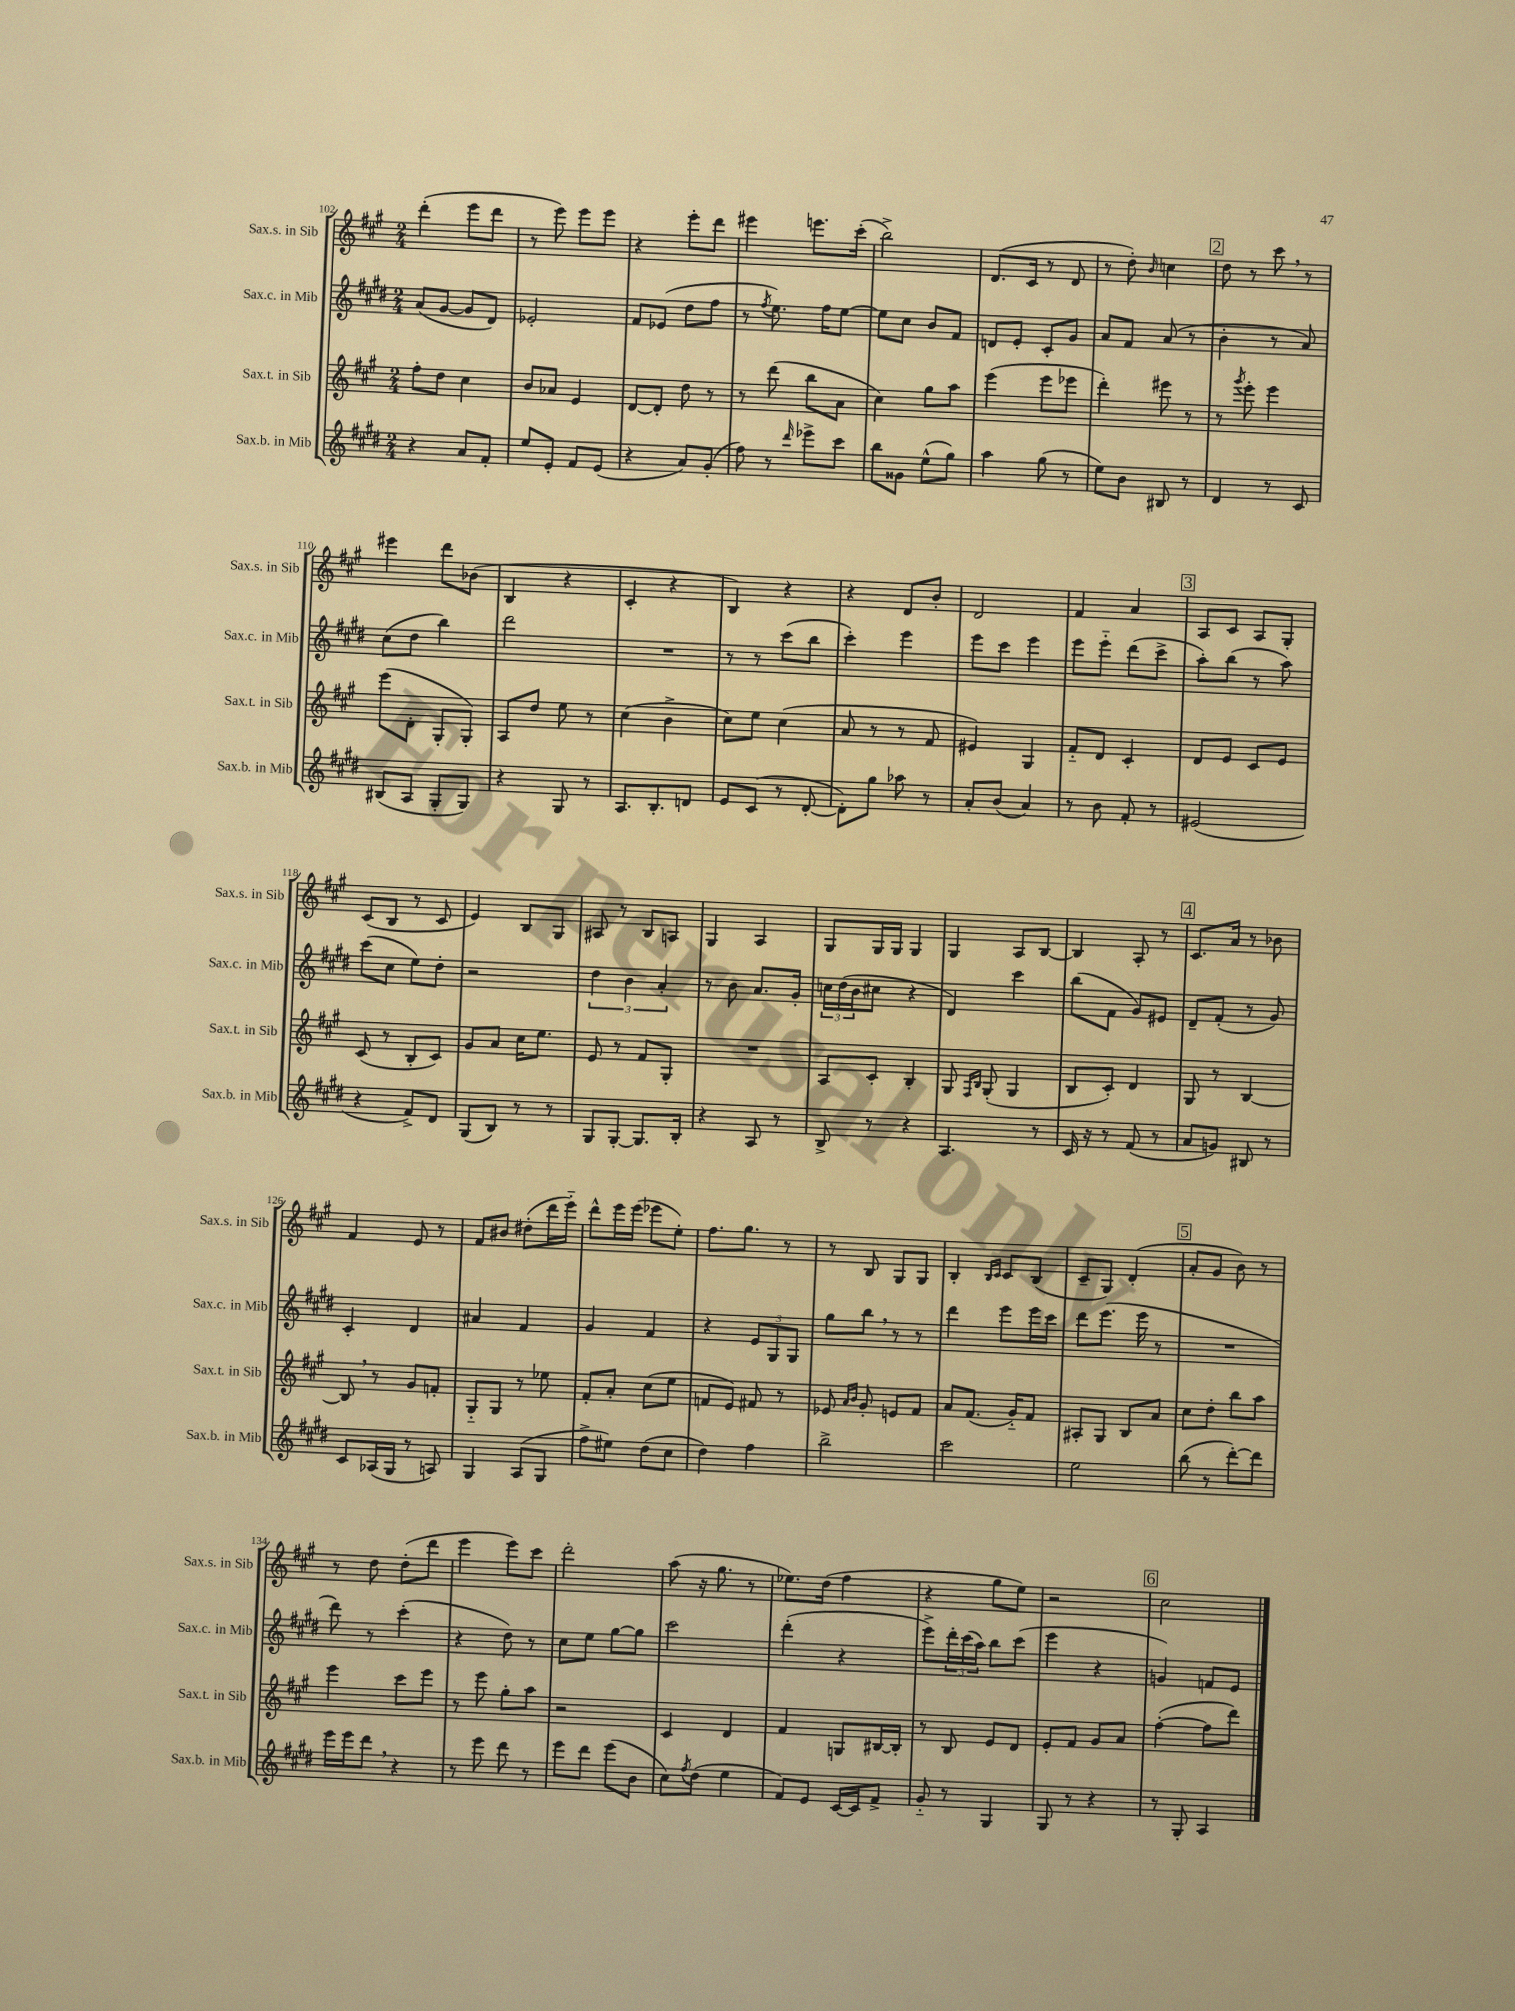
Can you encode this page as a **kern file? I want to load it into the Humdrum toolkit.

**kern	**kern	**kern	**kern
*part4	*part3	*part2	*part1
*staff4	*staff3	*staff2	*staff1
*I"Sax.b. in Mib	*I"Sax.t. in Sib	*I"Sax.c. in Mib	*I"Sax.s. in Sib
*I'Sax.b. in Mib	*I'Sax.t. in Sib	*I'Sax.c. in Mib	*I'Sax.s. in Sib
*clefG2	*clefG2	*clefG2	*clefG2
*k[f#c#g#d#]	*k[f#c#g#]	*k[f#c#g#d#]	*k[f#c#g#]
*M2/4	*M2/4	*M2/4	*M2/4
=102	=102	=102	=102
4r	8ff#'\L	(8a/L	(4ddd'\
.	8dd\J	[8g#/J	.
8a/L	4cc#\	8g#/L]	8eee\L
8f#'/J	.	8d#/J)	8ddd\J
=103	=103	=103	=103
8ee/L	8b/L	2e-X'/	8r
8e'/J	8a-X/J	.	8eee\)
8f#/L	4e/	.	8eee\L
(8e/J	.	.	8eee\J
=104	=104	=104	=104
4r	[8d/L	8f#/L	4r
.	8d'/J]	(8e-X/J	.
8a/L)	8dd\	8dd#\L	8eee'\L
(8g#'/J	8r	8ff#\J	8ddd\J
=105	=105	=105	=105
8ff#\)	8r	8r	4eee#X\
.	.	8qff#/	.
8r	(8ddd\	8.ee\)	.
16qqddd#/	.	.	.
8eee-X^\L	8bb\L	.	8.eeen\L
.	.	16ff#\KL	.
8ccc#\J	8a\J	[8ee\J	.
.	.	.	(16ccc#'\Jk
=106	=106	=106	=106
8bb\L	4cc#\)	8ee\L]	2bb^\)
8g##X\J	.	8cc#\J	.
(8ee^^\L	8gg#\L	8b/L	.
8gg#\J)	8aa\J	8f#/J	.
=107	=107	=107	=107
4aa\	(4eee\	8dn/L	(8.d/L
.	.	8e'/J	.
.	.	.	16c#/Jk
(8gg#\	8eee\L	8c#'/L	8r
8r	8eee-X\J	8g#/J	8d/
=108	=108	=108	=108
8ee\L)	4ddd'\)	8a/L	8r
8b\J	.	8f#/J	8dd'\)
.	.	.	16qqb/
8B#X/	8eee#X\	(8a/	4ccn\
8r	8r	8r	.
!!LO:REH:place=s1:t=2
=109	=109	=109	=109
4d#/	8r	4b'\	8dd\
.	8qggg#/	.	.
.	8eee'\	.	8r
8r	4eee\	8r	8ccc#,\
8c#/	.	8a/)	8r
!!LO:LB:g=z
=110	=110	=110	=110
(8B#X/L	(8eee\L	(8cc#\L	4eee#X\
8A/J	8d'\J	8dd#\J	.
8G#'/L	8G#'/L	4bb\)	8ddd\L
8G#/J)	8G#'/J)	.	(8b-X\J
=111	=111	=111	=111
4r	8A/L	2ddd#\	4B/
.	8dd/J	.	.
8G#/	8ee\	.	4r
8r	8r	.	.
=112	=112	=112	=112
8.A/L	(4cc#\	2r	4c#'/
8.B'/	.	.	.
.	4b^\	.	4r
8dn/J	.	.	.
=113	=113	=113	=113
8e/L	8cc#\L)	8r	4B/)
(8c#/J	8ee\J	8r	.
8r	(4cc#\	(8ccc#\L	4r
[8d#'/	.	8bb\J	.
=114	=114	=114	=114
8d#'\L])	8a/	4ccc#'\)	4r
8gg#\J	8r	.	.
8aa-X\	8r	4eee\	8d/L
8r	8f#/	.	8b'/J
=115	=115	=115	=115
8a'/L	4e#X/)	8eee\L	2d/
(8b/J	.	8ccc#\J	.
4a/)	4G#/	4eee\	.
=116	=116	=116	=116
8r	8f#/L	8eee\L	4f#/
8b\	8d/J	8eee\J	.
8f#'/	4c#'/	(8ddd#\L	4a/
8r	.	8ccc#^\J	.
!!LO:REH:place=s1:t=3
=117	=117	=117	=117
(2e#X/	8d/L	8aa'\L)	8A/L
.	8e/J	(8bb\J	8c#/J
.	8c#/L	8r	8A/L
.	8e/J	8aa\)	8G#'/J
!!LO:LB:g=z
=118	=118	=118	=118
4r	(8c#/	(8ccc#\L	(8c#/L
.	8r	8cc#\J	8B/J
8f#^/L)	8B'/L	8ee\L)	8r
8d#/J	8c#/J)	8dd#'\J	8c#/
=119	=119	=119	=119
(8G#/L	8g#/L	2r	4e/)
8B/J)	8a/J	.	.
8r	16cc#\KL	.	8B/L
.	8.ee\J	.	.
8r	.	.	8G#/J
=120	=120	=120	=120
8G#/L	8e/	6dd#\	8A#X/
[8G#'/J	8r	.	8r
.	.	6b\	.
8.G#/L]	8f#/L	.	8B/L
.	.	6a'/	.
.	8G#'/J	.	8An/J
16B'/Jk	.	.	.
=121	=121	=121	=121
4r	2r	8r	4G#/
.	.	8b\	.
8A/	.	8.a/L	4A/
8r	.	.	.
.	.	16g#'/Jk	.
=122	=122	=122	=122
8B^/	8A/L	24ccn\LL	8G#/L
.	.	(24dd#\	.
.	.	24b\J	.
8r	8c#'/J	8cc#X\J	16G#/L
.	.	.	16G#/JJ
4r	4B'/	4r	4G#/
=123	=123	=123	=123
4.A/	8G#/	4d#/)	4G#/
.	16qqF#/LL	.	.
.	16qqB/JJ	.	.
.	(8G#'/	.	.
.	4G#/	4ccc#\	8A/L
8r	.	.	[8B/J
=124	=124	=124	=124
16c#/	8B/L	(8bb\L	4B/]
16r	.	.	.
8r	8c#'/J)	8f#\J	.
(8f#/	4d/	8g#/L)	8A'/
8r	.	8e#X/J	8r
!!LO:REH:place=s1:t=4
=125	=125	=125	=125
8a/L	8G#/	8d#~/L	8.c#/L
8gn/J)	8r	(8f#'/J	.
.	.	.	16a/Jk
8B#X/	[4B/	8r	8r
8r	.	8g#/)	8b-X\
!!LO:LB:g=z
=126	=126	=126	=126
8c#/L	8B,/]	4c#'/	4f#/
(16A-X/L	8r	.	.
16G#/JJ	.	.	.
8r	8g#/L	4d#/	8e/
8An/)	8fn'/J	.	8r
=127	=127	=127	=127
4G#/	8G#/L	4a#X/	8f#/L
.	8G#/J	.	8b#X/J
(8A/L	8r	4f#/	(8dd#X'\L
8G#/J	8ee-X\	.	16ddd\L
.	.	.	16eee\JJ)
=128	=128	=128	=128
8ff#^\L	8f#'/L	4g#/	8ddd^^\L
8ee#X\J)	8a'/J	.	16eee\L
.	.	.	(16eee\JJ
(8dd#\L	(8cc#\L	4f#/	8eee-X\L
8cc#\J	8ee\J	.	8ee'\J)
=129	=129	=129	=129
4dd#\)	8fn/L	4r	8.ff#\L
.	8e/J)	.	.
.	.	.	8.gg#\J
4ff#\	8f#X/	12e/L	.
.	.	12G#/	.
.	8r	.	8r
.	.	12G#/J	.
=130	=130	=130	=130
2bb^\	8e-X/	8gg#\L	8r
.	16qqa/LL	.	.
.	16qqb/JJ	.	.
.	8g#'/	8bb,\J	8B/
.	8en/L	8r	8G#/L
.	8f#/J	8r	8G#/J
=131	=131	=131	=131
2ccc#\	8a/L	4ddd#\	4B'/
.	(8.f#/J	.	.
.	.	.	16qqB/LL
.	.	.	16qqc#/JJ
.	.	8eee\L	8c#/L
.	16g#/KL)	.	.
.	8f#/J	16eee\L	(8B/J
.	.	16ccc#\JJ	.
=132	=132	=132	=132
2ee\	8A#X'/L	8ddd#\L	8c#~/L
.	8G#/J	(8.eee\J	8G#/J)
.	8B/L	.	(4d'/
.	.	16eee\	.
.	8a/J	8r	.
!!LO:REH:place=s1:t=5
=133	=133	=133	=133
(8bb\	8cc#\L	2r	8a'/L
8r	8dd'\J	.	8g#/J
[8ddd#'\L)	8bb\L	.	8b\)
8ddd#\J]	8aa\J	.	8r
!!LO:LB:g=z
=134	=134	=134	=134
16eee\LL	4eee\	8ddd#\)	8r
16eee\J	.	.	.
8ddd#,\J	.	8r	8dd\
4r	8ccc#\L	(4ccc#'\	(8dd'\L
.	8eee\J	.	8ddd\J
=135	=135	=135	=135
8r	8r	4r	4eee\
8eee\	8eee\	.	.
8ddd#\	8gg#'\L	8dd#\)	8eee\L)
8r	8aa\J	8r	8ccc#\J
=136	=136	=136	=136
8eee\L	2r	8cc#\L	2ddd'\
8ddd#\J	.	8ee\J	.
(8eee\L	.	[8gg#\L	.
8b\J	.	8gg#\J]	.
=137	=137	=137	=137
8cc#\L)	4c#/	2ccc#\	(8aa\
8qff#/	.	.	.
(8dd#\J	.	.	16r
.	.	.	8.gg#\
4ee\	4d/	.	.
.	.	.	8r
=138	=138	=138	=138
8f#/L)	4f#/	(4ddd#'\	8.ee-X\L)
8e/J	.	.	.
.	.	.	(16dd\Jk
[16c#/LL	8Gn/L	4r	4ff#\
16c#/J]	.	.	.
8f#^/J	[16B#X/L	.	.
.	16B#'/JJ]	.	.
=139	=139	=139	=139
8g#/	8r	8eee^\L)	4r
8r	8B/	24ddd#'\L	.
.	.	(24ccc#\	.
.	.	24aa\JJ)	.
4G#/	8e/L	8bb\L	8gg#\L
.	8d/J	(8ccc#\J	8ee\J)
=140	=140	=140	=140
8G#/	8e'/L	4eee\	2r
8r	8f#/J	.	.
4r	8g#/L	4r	.
.	8a/J	.	.
!!LO:REH:place=s1:t=6
=141	=141	=141	=141
8r	([4ff#'\	4gn/)	2cc#\
8G#'/	.	.	.
4A/	8ff#\L]	8fn/L	.
.	8ddd\J)	8e/J	.
==	==	==	==
*-	*-	*-	*-
